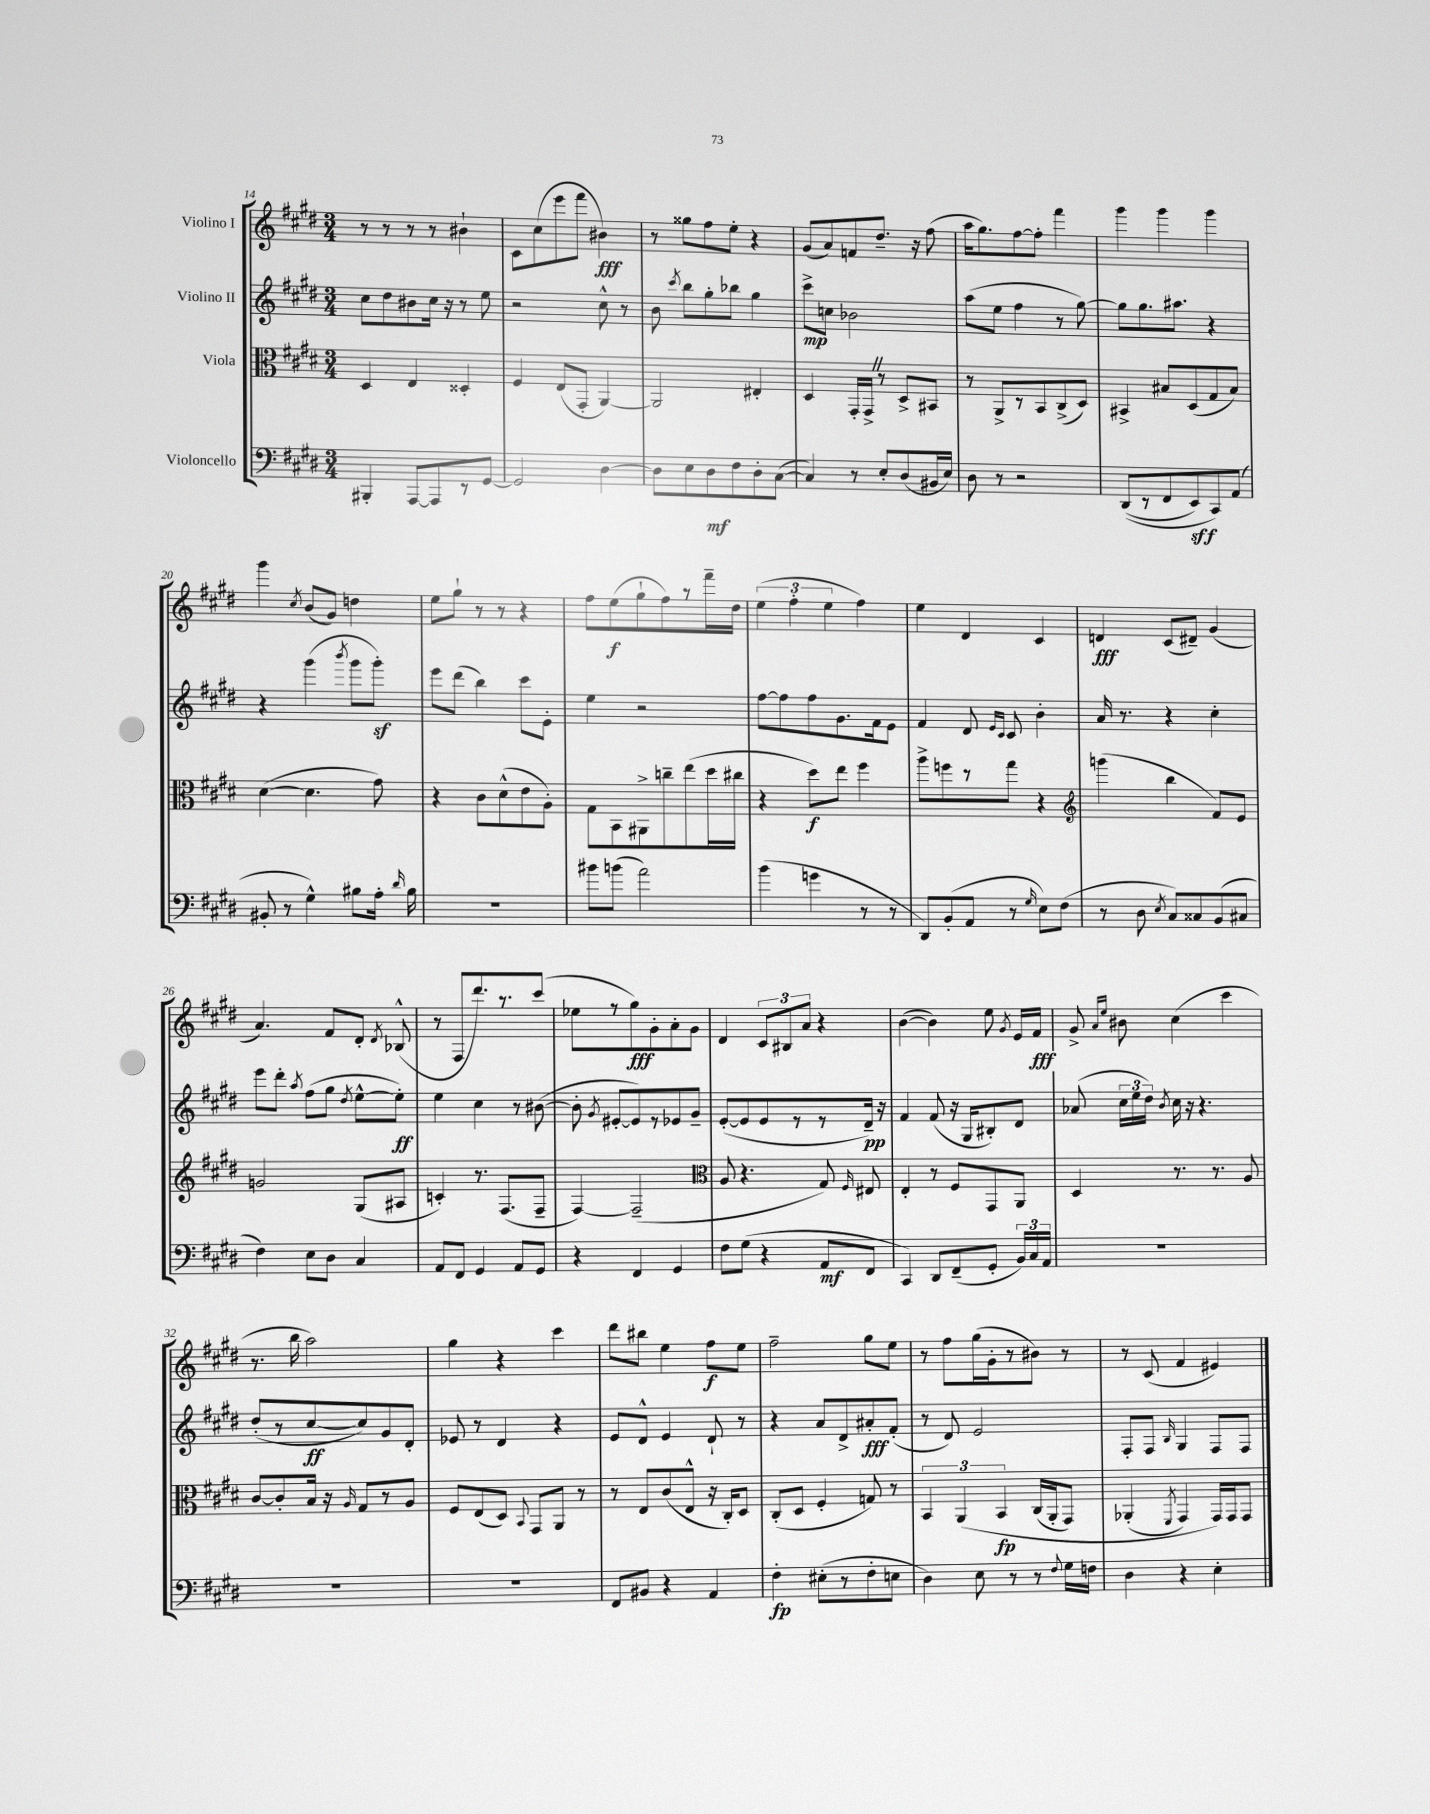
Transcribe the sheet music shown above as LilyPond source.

<<
\new StaffGroup <<
\new Staff = "s0" \with { instrumentName = "Violino I" } {
    \clef treble \key e \major \numericTimeSignature \time 3/4
    \autoBeamOff r8 r8 r8 r8 bis'4-! |
    cis'8[ cis''8( e'''8 fis'''8] bis'4\fff) |
    r8 gisis''8[ fis''8 e''8]-. r4 |
    gis'8[( a'8) f'8 dis''8.]-- r16 fis''8( |
    a''16[ gis''8.) fis''8~ fis''8]-. fis'''4 |
    gis'''4 gis'''4 gis'''4 |
    gis'''4 \acciaccatura { cis''8 } b'8[( gis'8]) d''4 |
    e''8[ gis''8]-! r8 r8 r4 |
    fis''8[ e''8\f( gis''8-! fis''8) r8 fis'''16-- dis''16] |
    \tuplet 3/2 { e''4( fis''4-. e''4 } fis''4) |
    e''4 dis'4 cis'4 |
    d'4\fff cis'8[( dis'8]--) gis'4( |
    a'4.) fis'8[ dis'8]-. \acciaccatura { dis'8 } bes8-^( |
    r8 fis8[ dis'''8.) r8. cis'''8]( |
    ees''8[ r8 gis''8\fff) gis'8-. a'8-. gis'8] |
    dis'4 \tuplet 3/2 { cis'8[ bis8 a'8] } r4 |
    b'4~( b'4) e''8 \acciaccatura { gis'8 } e'16[ fis'16]\fff |
    gis'8-> \grace { a'16[ e''16] } bis'8 cis''4( cis'''4 |
    r8. b''16 a''2) |
    gis''4 r4 cis'''4 |
    dis'''8[ bis''8] e''4 fis''8[\f e''8] |
    fis''2-- gis''8[ e''8] |
    r8 fis''8[ gis''16( gis'16-. r8 bis'8]) r8 |
    r8 cis'8( fis'4 eis'4) \bar "|." |
}
\new Staff = "s1" \with { instrumentName = "Violino II" } {
    \clef treble \key e \major \numericTimeSignature \time 3/4
    \autoBeamOff cis''8[ dis''8 bis'8 cis''16] r16 r8 e''8 |
    r2 cis''8-^ r8 |
    b'8 \acciaccatura { cis'''8 } b''8[ gis''8-. bes''8] gis''4 |
    cis'''8[->\mp c''8] bes'2 |
    a''8[( e''8] fis''4 r8 gis''8~) |
    gis''8[ gis''8. ais''8.] r4 |
    r4 gis'''4( \acciaccatura { b'''8 } gis'''8[ gis'''8]-.\sf) |
    e'''8[ dis'''8]( b''4) cis'''8[ e'8]-. |
    e''4 r2 |
    fis''8[~ fis''8 fis''8 gis'8. fis'16 e'8] |
    fis'4 dis'8 \grace { e'16[ cis'16] } cis'8 b'4-. |
    a'16 r8. r4 cis''4-. |
    e'''8[ dis'''8]-. \acciaccatura { a''8 } fis''8[( gis''8] \acciaccatura { dis''8 } e''8[~-^ e''8]-.\ff) |
    e''4 cis''4 r8 bis'8~( |
    bis'8-. \acciaccatura { gis'8 } eis'8[~-. eis'8) r8 ees'8 gis'8]-- |
    e'8[~-.( e'8 e'8 r8 r8 dis'16]--\pp) r16 |
    fis'4 fis'8( r16 gis16[ bis8-.) dis'8] |
    aes'8( \tuplet 3/2 { cis''16[ e''16 dis''16]) } \acciaccatura { b'8 } cis''16 r16 r4. |
    dis''8[-.( r8 cis''8~\ff cis''8) gis'8 dis'8]-. |
    ees'8 r8 dis'4 r4 |
    e'8[ dis'8]-^ e'4 dis'8-! r8 |
    r4 a'8[ dis'8-> ais'8-.\fff fis'8]-.( |
    r8 dis'8) e'2 |
    fis8[-. fis8] \grace { b16 } gis4 fis8[ fis8] \bar "|." |
}
\new Staff = "s2" \with { instrumentName = "Viola" } {
    \clef alto \key e \major \numericTimeSignature \time 3/4
    \autoBeamOff dis4 e4 disis4-. |
    fis4 e8[( gis,8]-. a,4~) |
    a,2 eis4-. |
    dis4 gis,16[-. gis,16]-> \once \override BreathingSign.text = \markup { \musicglyph "scripts.caesura.straight" } \breathe r8 dis8[-> bis,8] |
    r8 a,8[-> r8 b,8 cis8->( dis8]) |
    bis,4-> bis8[ dis8( gis8 bis8]) |
    dis'4~( dis'4. gis'8) |
    r4 cis'8[ dis'8-^( e'8 a8]-.) |
    gis8[ b,8 ais,8-> c''8-- e''8( dis''16 cis''16] |
    r4 dis''8[\f) e''8] fis''4 |
    a''8[-> f''8 r8 gis''8] r4 |
    \clef treble g'''4( b''4 fis'8[) e'8] |
    g'2 gis8[( ais8] |
    c'4-.) r8. fis8.[( fis8]-- |
    fis4~) fis2--( |
    \clef alto a8 r4. gis8) \grace { fis16 } eis8 |
    e4-. r8 fis8[ gis,8 a,8] |
    dis4 r8. r8. a8 |
    cis'8[~ cis'8-. b16] r16 \grace { a16 } gis8[ r8 a8] |
    fis8[ e8( dis8]) \appoggiatura { b,8 } gis,8[ a,8] r8 |
    r8 e8[ cis'8( e8]-^ r16 cis16[-.) dis8] |
    cis8[-.( dis8] fis4-. g8) r8 |
    \tuplet 3/2 { b,4 a,4\( b,4\fp } cis16[( a,16-. gis,8]) |
    aes,4-.( \acciaccatura { fis,8 } gis,4) gis,16[\) gis,16 gis,8] \bar "|." |
}
\new Staff = "s3" \with { instrumentName = "Violoncello" } {
    \clef bass \key e \major \numericTimeSignature \time 3/4
    \autoBeamOff bis,,4-. a,,8[~ a,,8 r8 gis,8]~ |
    gis,2 dis4~ |
    dis8[ e8 dis8\mf fis8 dis8-. cis8]~( |
    cis4) r8 e8[-. dis8( bis,16 e16]) |
    dis8 r8 r2 |
    dis,8[(\( r8 fis,8 e,8\sff) cis,8\) a,8]( |
    bis,8-. r8 gis4-^) bis8[ a16]-. \grace { dis'16 } bis16 |
    R2. |
    bis'8[ b'8]( a'2) |
    b'4( g'4 r8 r8 |
    dis,8[) b,8-.( a,8] r8 \grace { gis16 } e8[) fis8]( |
    r8 dis8 \acciaccatura { e8 } cis8[) cisis8 b,8( cis8] |
    fis4) e8[ dis8] cis4 |
    a,8[ fis,8] gis,4 a,8[ gis,8] |
    r4 fis,4 gis,4 |
    fis8[ gis8]( r4 a,8[\mf fis,8] |
    cis,4) dis,8[ fis,8--( gis,8]-. \tuplet 3/2 { b,16[) cis16 a,16] } |
    R2. |
    R2. |
    R2. |
    fis,8[ bis,8] r4 a,4 |
    fis4-.\fp eis8[-.( r8 fis8-. e8] |
    dis4) e8 r8 r8 \appoggiatura { fis8 } gis16[ f16] |
    dis4 r4 e4-. \bar "|." |
}
>>
>>
\layout { \context { \Score currentBarNumber = #14 } }
